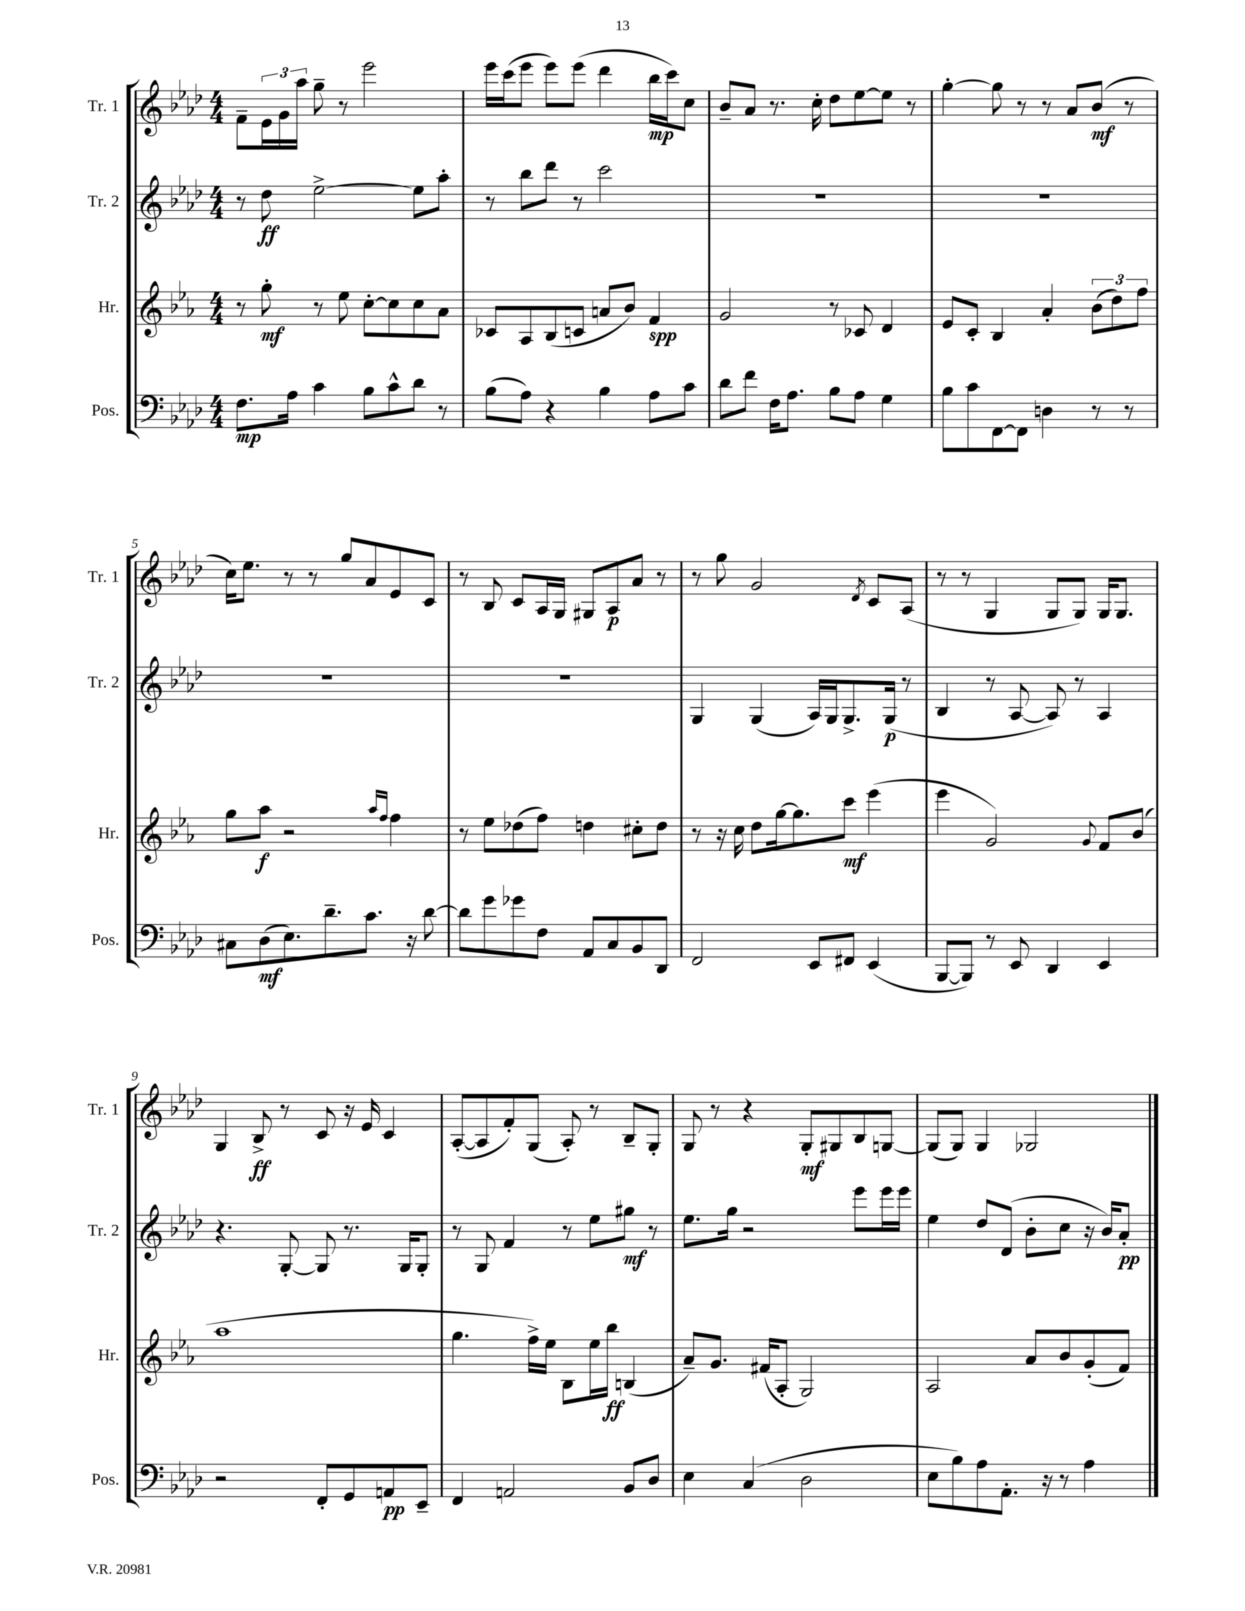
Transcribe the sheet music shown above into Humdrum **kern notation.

**kern	**kern	**kern	**kern
*staff4	*staff3	*staff2	*staff1
*clefF4	*clefG2	*clefG2	*clefG2
*k[b-e-a-d-]	*k[b-e-a-]	*k[b-e-a-d-]	*k[b-e-a-d-]
*M4/4	*M4/4	*M4/4	*M4/4
8.F	8r	8r	8f~
.	8gg'	8dd-	24e-
.	.	.	24g
16A-	.	.	.
.	.	.	24aa-
4c	8r	[2ee-^	8gg~
.	8ee-	.	8r
8B-	[8cc'	.	2eee-
8c^^	8cc]	.	.
8d-	8cc	8ee-]	.
8r	8a-	8aa-'	.
=	=	=	=
(8B-	8c-	8r	16eee-
.	.	.	(16ccc
8A-)	8A-	8bb-	8eee-
4r	(8B-	8ddd-	8eee-)
.	8c	8r	(8eee-
4B-	8a	2ccc	4ddd-
.	8b-)	.	.
8A-	4f	.	16bb-
.	.	.	16ccc)
8c	.	.	8cc
=	=	=	=
8d-	2g	1r	8b-~
8f	.	.	8a-
16F	.	.	8.r
8.A-	.	.	.
.	.	.	16cc'
8B-	8r	.	8dd-
8A-	8c-	.	[8ee-
4G	4d	.	8ee-]
.	.	.	8r
=	=	=	=
8B-	8e-	1r	[4gg'
8c	8c'	.	.
[8FF	4B-	.	8gg]
8FF]	.	.	8r
4D	4a-'	.	8r
.	.	.	8a-
8r	(12b-	.	(8b-
.	12dd)	.	.
8r	.	.	8r
.	12ff	.	.
=	=	=	=
8C#	8gg	1r	16cc)
.	.	.	8.ee-
(8D-	8aa-	.	.
8.E-)	2r	.	8r
.	.	.	8r
8.d-~	.	.	.
.	.	.	8gg
8.c	.	.	8a-
.	16qqaa-	.	.
.	16qqff	.	.
.	4ff	.	8e-
16r	.	.	.
[8d-	.	.	8c
=	=	=	=
8d-]	8r	1r	8r
8g	8ee-	.	8B-
8g-	(8dd-	.	8c
8F	8ff)	.	16A-
.	.	.	16G
8AA-	4dd	.	8G#
8C	.	.	8A-
8BB-	8cc#'	.	8a-
8DD-	8dd	.	8r
=	=	=	=
2FF	8r	4G	8r
.	16r	.	8gg
.	16cc	.	.
.	8dd	(4G	2g
.	[16gg	.	.
.	8.gg]	.	.
8EE-	.	16A-)	.
.	.	16G	.
8FF#	8ccc	8.G^	.
.	.	.	8qd-
(4EE-	(4eee-	.	8c
.	.	(16G	.
.	.	8r	(8A-
=	=	=	=
[8BBB-	4eee-	4B-	8r
8BBB-])	.	.	8r
8r	2g)	8r	4G
8EE-	.	[8A-	.
4DD-	.	8A-])	8G
.	.	8r	8G)
.	8qqg	.	.
4EE-	8f	4A-	16G
.	.	.	8.G
.	(8b-	.	.
=	=	=	=
2r	1aa-	4.r	4G
.	.	.	8B-^
.	.	[8G'	8r
8FF'	.	8G]	8c
8GG	.	8.r	16r
.	.	.	16e-
8AA	.	.	4c
.	.	16G	.
8EE-~	.	8G'	.
=	=	=	=
4FF	4.gg	8r	([8A-'
.	.	8G	8A-]
2AA	.	4f	8f')
.	16ff^)	.	(8G
.	16ee-	.	.
.	8B-	8r	8A-')
.	16ee-	8ee-	8r
.	16bb-	.	.
8BB-	(4B	8gg#	8B-~
8D-	.	8r	8G'
=	=	=	=
4E-	8a-~)	8.ee-	8G
.	8.g	.	8r
.	.	16gg	.
(4C	.	2r	4r
.	(16f#	.	.
.	8A-'	.	.
2D-	2G)	.	8G'
.	.	.	8G#
.	.	8eee-	8B-
.	.	16eee-	[8G
.	.	16eee-	.
=	=	=	=
8E-	2A-	4ee-	(8G]
8B-)	.	.	8G)
8A-	.	8dd-	4G
8.AA-'	.	(8d-	.
.	8a-	8b-'	2G-
16r	.	.	.
8r	8b-	8cc	.
4A-	(8g'	16r	.
.	.	16b-)	.
.	8f)	8a-'	.
==	==	==	==
*-	*-	*-	*-
